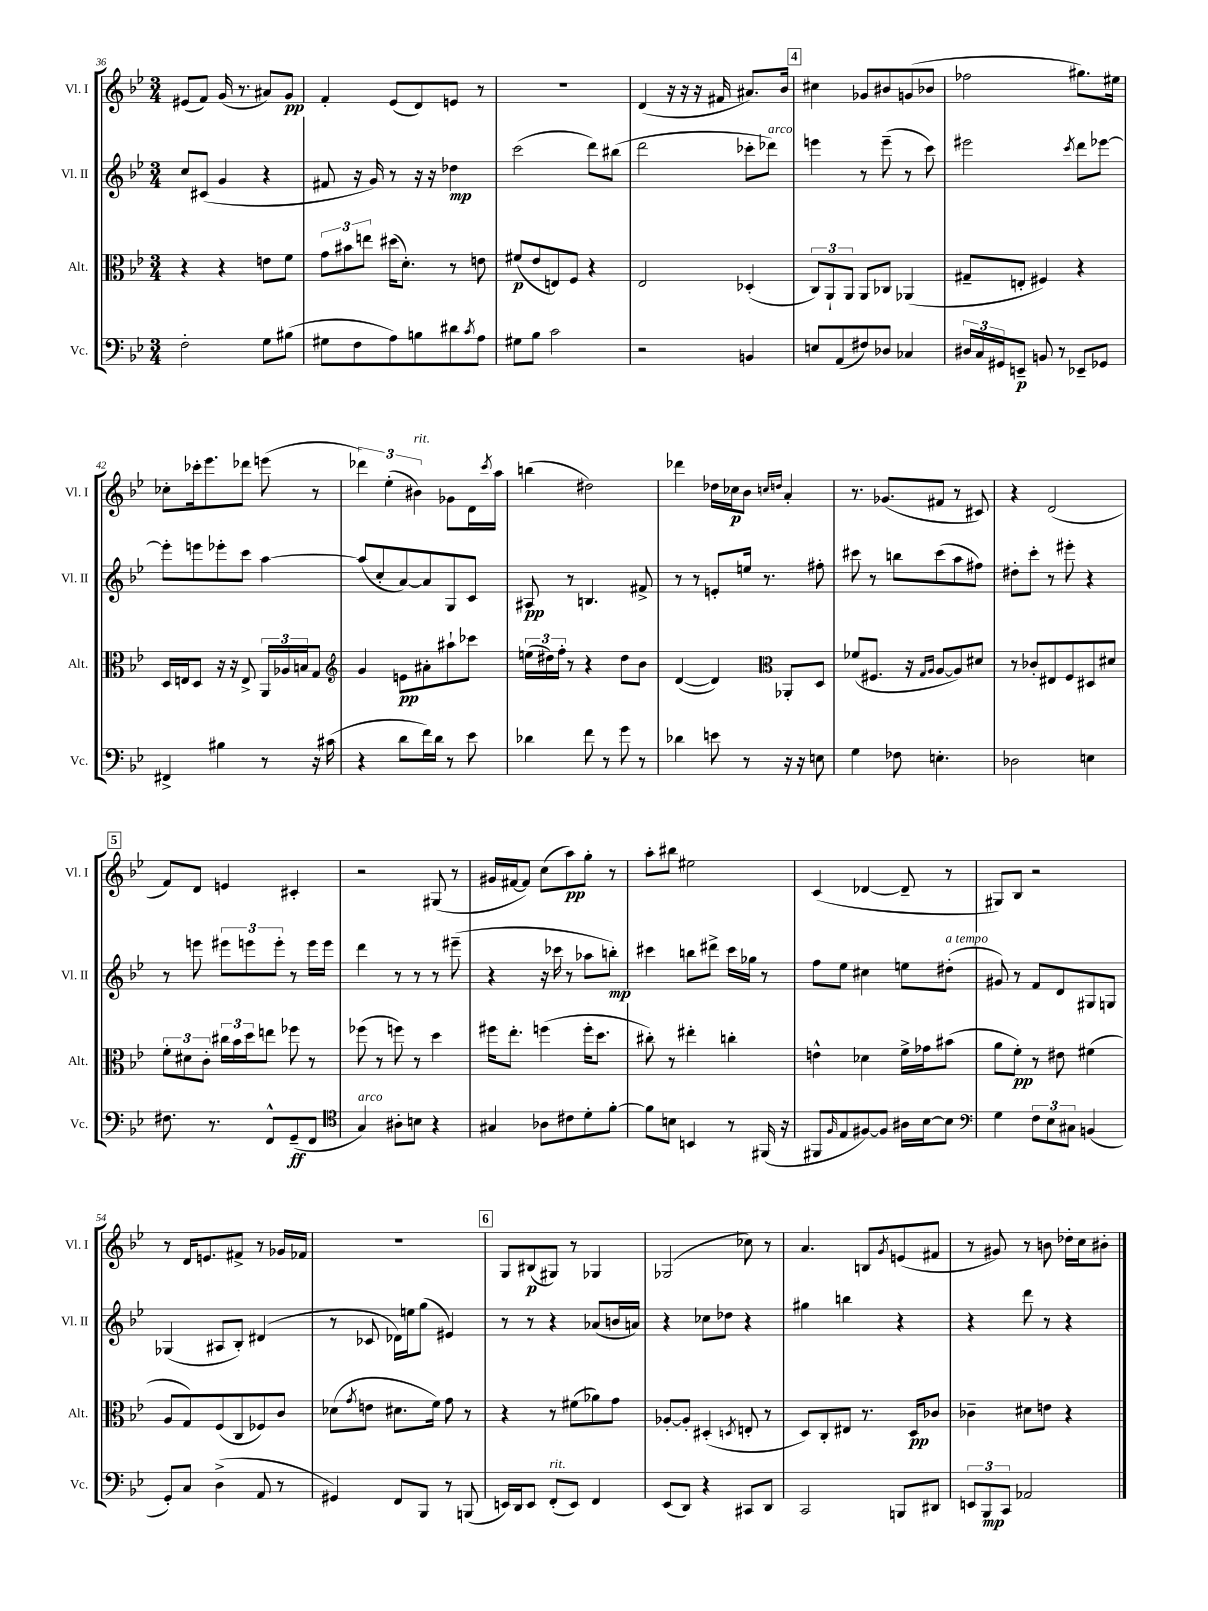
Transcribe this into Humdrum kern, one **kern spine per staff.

**kern	**kern	**kern	**kern
*staff4	*staff3	*staff2	*staff1
*clefF4	*clefC3	*clefG2	*clefG2
*k[b-e-]	*k[b-e-]	*k[b-e-]	*k[b-e-]
*M3/4	*M3/4	*M3/4	*M3/4
2F'\	4r	8cc/L	(8e#/L
.	.	(8c#/J	8f/J)
.	4r	4g/	(16g/
.	.	.	8.r
8G\L	8e\L	4r	8a#/L)
(8B#\J	8f\J	.	8g/J
=	=	=	=
8G#\L	12g\L	8f#/	4f'/
.	12b#\	.	.
8F\	.	16r	.
.	12ee\J	.	.
.	.	16g/)	.
8A\)	(16dd#\LK	8r	(8e-/L
.	8.d'\J)	.	.
8B\	.	16r	8d/)
.	.	16r	.
8d#\	8r	4dd-\	8e/J
8qc/	.	.	.
8A\J	8e\	.	8r
=	=	=	=
8G#\L	(8f#/L	(2ccc\	2.r
8B-\J	8e-/	.	.
2c\	8E/)	.	.
.	8F/J	.	.
.	4r	8ddd\L)	.
.	.	(8bb#\J	.
=	=	=	=
2r	2E-/	2ddd\	(4d/
.	.	.	16r
.	.	.	16r
.	.	.	16r
.	.	.	16f#/
4BB/	(4D-'/	8ccc-'\L	8.a#/L)
.	.	8ddd-\J)	.
.	.	.	16b-/Jk
=	=	=	=
8E/L	12C/L)	4eee\	4cc#\
.	12AA`/	.	.
(8AA/	.	.	.
.	12AA/J	.	.
8F#/)	8AA/L	8r	8g-/L
8D-/J	8C-/J	(8eee~\	8b#/
4C-/	(4AA-/	8r	(8g/
.	.	8ccc\)	8b-/J
=	=	=	=
24D#/LL	8G#~/L	2eee#\	2ff-\
24C/	.	.	.
24GG#/J	.	.	.
8EE~/J	8E'/J	.	.
8BB/	4F#/)	.	.
8r	.	.	.
.	.	8qccc/	.
8EE-~/L	4r	8ddd\L	8.gg#\L)
8GG-/J	.	[8eee-\J	.
.	.	.	16ee#\Jk
=	=	=	=
4FF#^/	16D/LL	8eee-'\]L	8cc-'\L
.	16E/J	.	.
.	8D/J	8eee\	16ccc-'\k
.	.	.	8.eee-\
4B#\	16r	8eee-'\	.
.	16r	.	.
.	8E^/	8ccc\J	8ddd-\J
8r	24AA/LL	[4aa\	(8eee\
.	24A-/	.	.
.	24B/J	.	.
16r	8G/J	.	8r
(16c#\	.	.	.
=	=	=	=
*	*clefG2	*	*
4r	4g/	(8aa/]L	6ddd-\)
.	.	8cc'/	.
.	.	.	(6ee-'\
8d\L	8e\L	[8a/)	.
.	.	.	6b#\)
16f\L)	8a#'\	8a/]	.
16d\JJ	.	.	.
8r	8aa#`\	8G/	8g-\L
8e-\	8ccc-\J	8c/J	16d\L
.	.	.	8qccc/
.	.	.	16aa\JJ
=	=	=	=
4d-\	(24ee\LL	8A#/	(4bb\
.	24dd#\)	.	.
.	24ff'\JJ	.	.
.	8r	8r	.
8f\	4r	4.B/	2dd#\)
8r	.	.	.
8g\	8dd#\L	.	.
8r	8b-\J	8f#^/	.
=	=	=	=
4d-\	([4d/	8r	4ddd-\
.	.	8r	.
8e\	4d/])	8e'/L	16dd-\LL
.	.	.	16cc-\J
8r	.	16ee/Jk	8b-\J
.	.	8.r	.
*	*clefC3	*	*
.	.	.	16qqcc/LL
.	.	.	16qqdd/JJ
16r	8AA-'/L	.	4a'/
16r	.	.	.
8E\	8D/J	8ff#'\	.
=	=	=	=
4G\	(8f-/L	8ccc#\	8.r
.	8.F#/J	8r	.
.	.	.	(8.g-/L
8F-\	.	8bb\L	.
.	16r	.	.
.	16qqG/LL	.	.
.	16qqA/JJ	.	.
4.E'\	[8A/L	(8ccc#\	8f#/J
.	8A/])	8aa\	8r
.	8d#/J	8ff#\J)	8c#/)
=	=	=	=
2D-\	8r	8dd#'\L	4r
.	8c-'/L	8ccc'\J	.
.	8E#/	8r	(2d/
.	8F/	8eee#'\	.
4E\	8D#/	4r	.
.	8d#/J	.	.
=	=	=	=
8.F#\	12f'\L	8r	8f/L)
.	12d#\	.	.
.	.	8eee\	8d/J
.	12c'\J	.	.
8.r	.	.	.
.	24cc#\LL	12eee#\L	4e/
.	24b-\	.	.
.	24dd\J	12eee\	.
8FF^^/L	8ee\J	.	.
.	.	12eee'\J	.
(8GG~/	8ff-\	8r	4c#'/
8FF/J	8r	16eee\LL	.
.	.	16eee\JJ	.
=	=	=	=
*clefC4	*	*	*
4G/)	(8ff-\	4ddd\	2r
.	8r	.	.
8A#'\L	8ff\)	8r	.
8B\J	8r	8r	.
4r	4dd\	8r	(8G#/
.	.	(8eee#~\	8r
=	=	=	=
4G#/	16ff#\LK	4r	16g#/LL
.	8.ee-'\J	.	[16f#/J
.	.	.	8f#/]J)
8A-\L	(4ff\	16r	(8cc\L
.	.	16ccc-\	.
8c#\	.	8r	8aa\)
8d'\	16ff'\LK	8aa-\L	8gg'\J
.	8.dd\J	.	.
[8f'\J	.	8bb'\J)	8r
=	=	=	=
8f\]L	8cc#'\)	4ccc#\	8aa'\L
8B\J	8r	.	8bb#\J
4BB/	4ee#'\	8bb\L	2ee#\
.	.	8ddd#^\J	.
8r	4cc'\	16ccc#\LL	.
.	.	16gg-\JJ	.
(16FF#/	.	8r	.
16r	.	.	.
=	=	=	=
8FF#/L	4e^^\	8ff\L	(4c/
16qqF/	.	.	.
8E-/	.	8ee-\J	.
[8F#/)	4d-\	4cc#\	[4d-/
8F#/]J	.	.	.
16A#\LL	16f^\LL	8ee\L	8d-~/]
[16B-\J	16g-\J	.	.
8B-\]J	(8b#\J	(8dd#'\J	8r
=	=	=	=
*clefF4	*	*	*
4G\	8a\L	8g#/)	8G#/L)
.	8f'\J)	8r	8B-/J
12F\L	8r	8f/L	2r
12E-\	.	.	.
.	8e#\	8d/	.
12C#\J	.	.	.
(4BB/	(4f#\	8G#/	.
.	.	8G/J	.
=	=	=	=
8GG'/L)	8A/L	(4G-/	8r
8C/J	8G/)	.	16d/LK
.	.	.	8.e/
(4D^\	(8F/	8A#/L	.
.	8C/	8B-'/J)	8f#^/J
8AA/	8F-/)	(4d#/	8r
8r	8c/J	.	16g-/LL
.	.	.	16f-/JJ
=	=	=	=
4GG#/)	(8d-\L	8r	2.r
.	8qg/	.	.
.	8e\J	8c-/	.
8FF/L	8.d#\L	16d-\LL)	.
.	.	16ee\J	.
8BBB-/J	.	(8gg\J	.
.	16f\Jk)	.	.
8r	8g\	4e#/)	.
(8BBB/	8r	.	.
=	=	=	=
16EE/LL)	4r	8r	8G/L
16DD/J	.	.	.
8EE/J	.	8r	(8B#/
(8FF'/L	8r	4r	8G#/J)
8EE/J)	(8f#\L	.	8r
4FF/	8a-\)	(8a-/L	4G-/
.	8g\J	16b/L	.
.	.	16a/JJ)	.
=	=	=	=
(8EE-/L	[8A-'/L	4r	(2G-/
8DD/J)	8A-'/]J	.	.
4r	(4D#'/	8cc-\L	.
.	.	8dd-\J	.
.	8qD/	.	.
8CC#/L	8E'/	4r	8cc-\)
8DD/J	8r	.	8r
=	=	=	=
2CC/	8D/L)	4gg#\	4.a/
.	8C'/	.	.
.	8E#/J	4bb\	.
.	8.r	.	8B/L
.	.	.	8qg/
8BBB/L	.	4r	(8e/
.	16D/LK	.	.
8DD#/J	8c-/J	.	8f#/J
=	=	=	=
12EE/L	4c-~\	4r	8r
12BBB-/	.	.	.
.	.	.	8g#/)
12CC/J	.	.	.
2AA-/	8d#\L	8ddd\	8r
.	8e\J	8r	8b\
.	4r	4r	16dd-'\LL
.	.	.	16cc\J
.	.	.	8b#'\J
==	==	==	==
*-	*-	*-	*-
